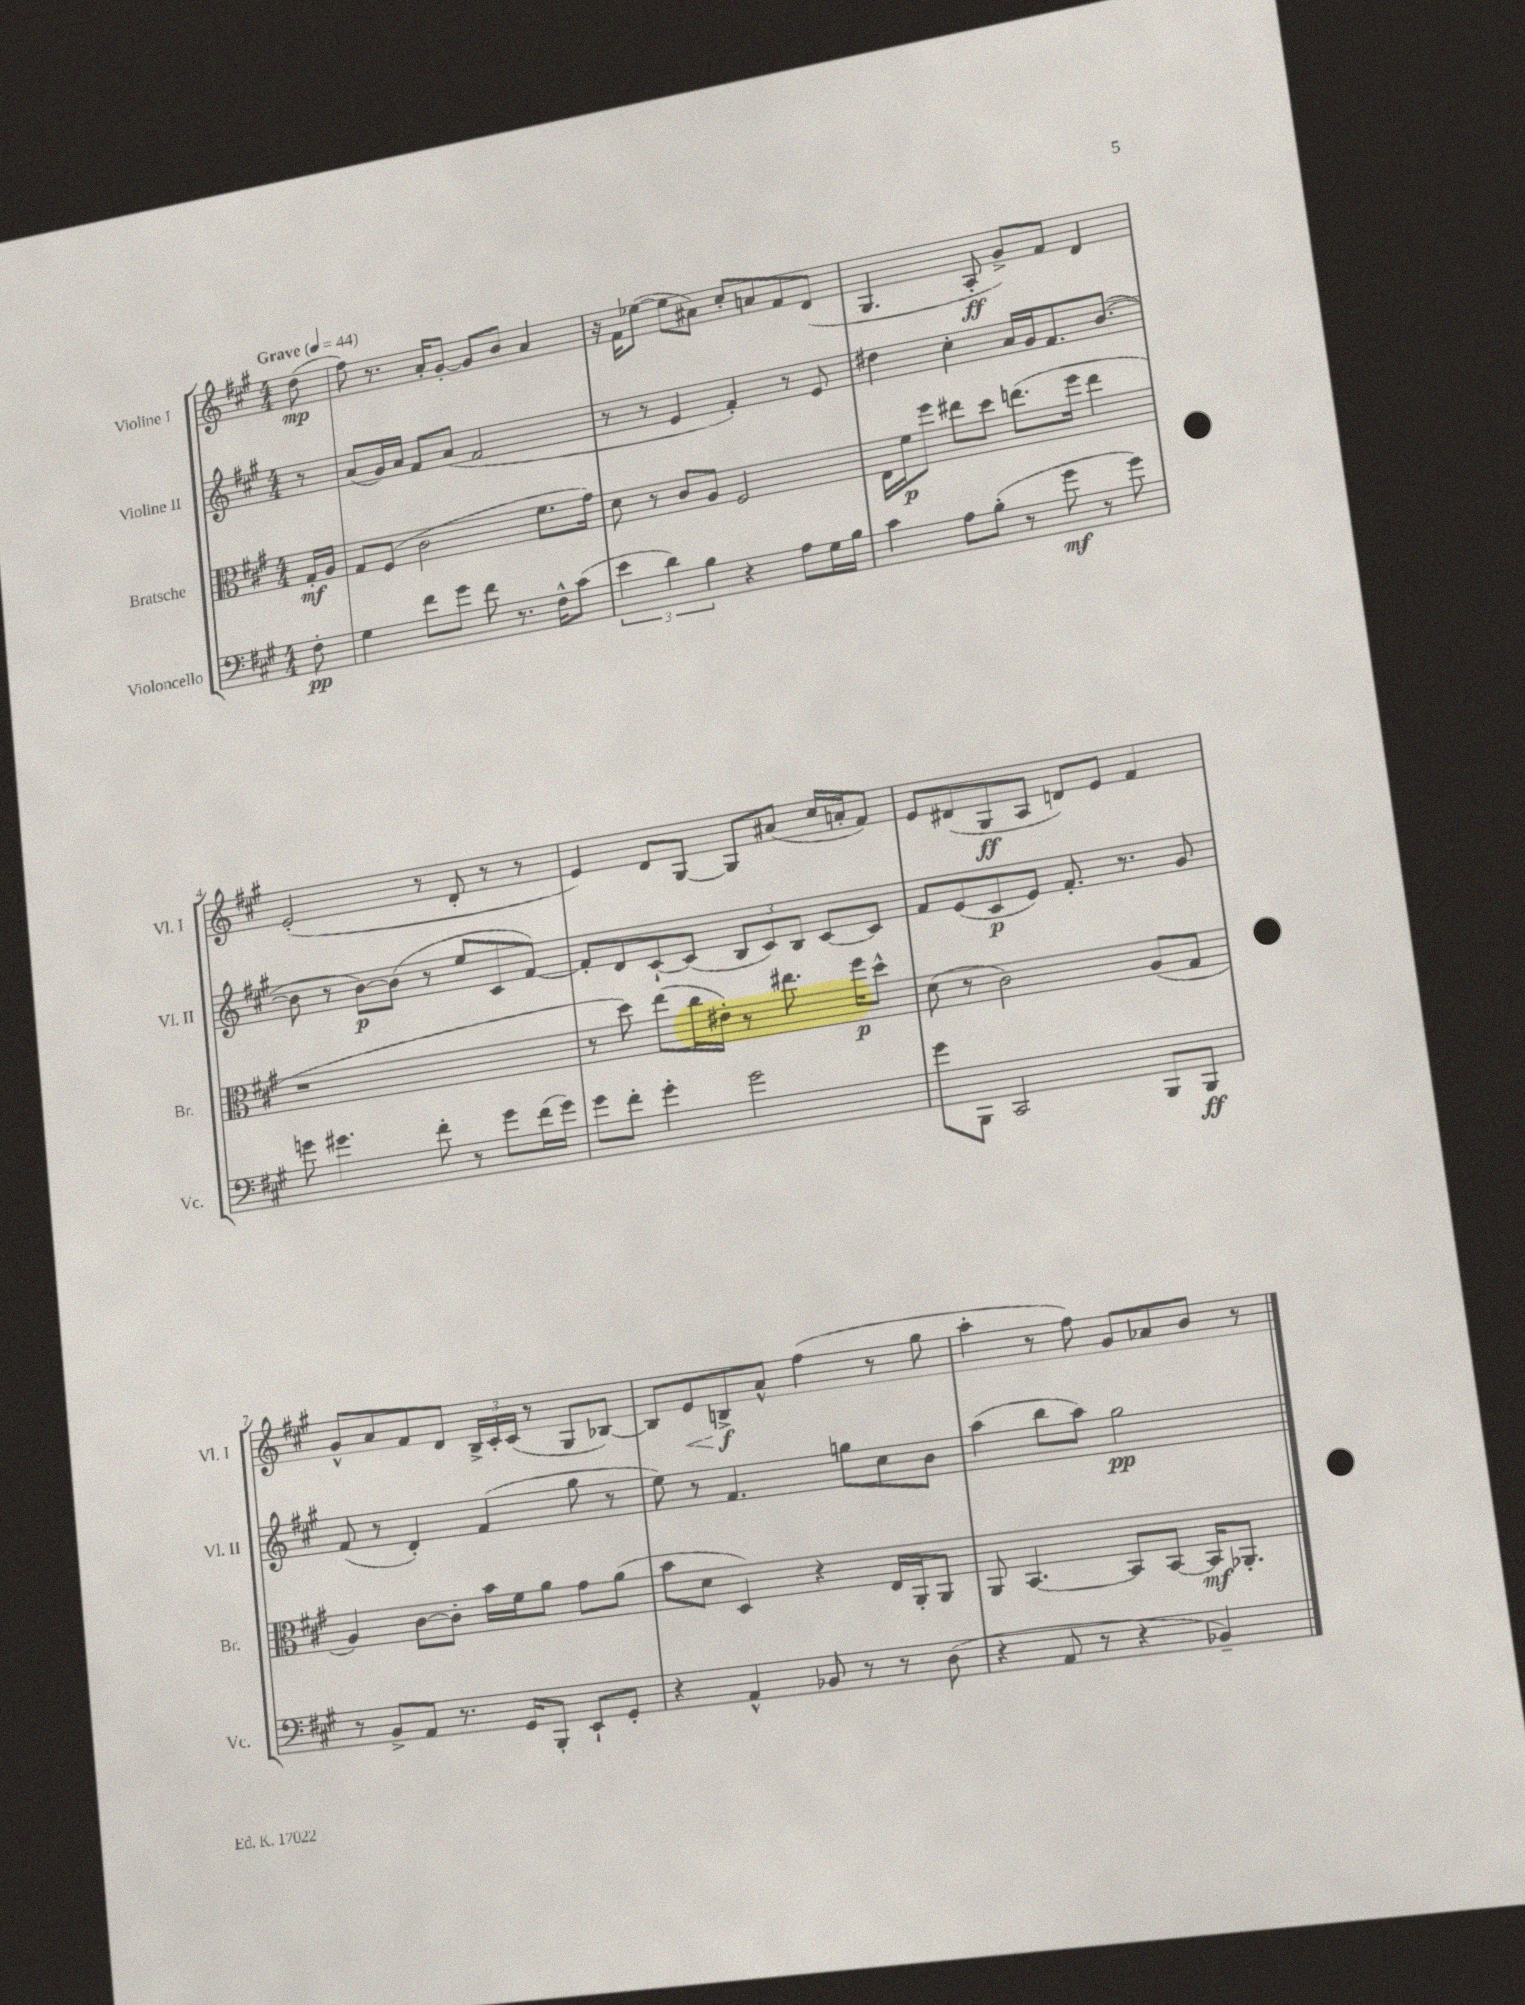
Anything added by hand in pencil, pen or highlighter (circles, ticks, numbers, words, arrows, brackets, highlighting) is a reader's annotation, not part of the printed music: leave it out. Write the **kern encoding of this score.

**kern	**dynam	**kern	**dynam	**kern	**dynam	**kern	**dynam
*part4	*part4	*part3	*part3	*part2	*part2	*part1	*part1
*staff4	*staff4	*staff3	*staff3	*staff2	*staff2	*staff1	*staff1
*I"Violoncello	*	*I"Bratsche	*	*I"Violine II	*	*I"Violine I	*
*I'Vc.	*	*I'Br.	*	*I'Vl. II	*	*I'Vl. I	*
*clefF4	*	*clefC3	*	*clefG2	*	*clefG2	*
*k[f#c#g#]	*	*k[f#c#g#]	*	*k[f#c#g#]	*	*k[f#c#g#]	*
*M4/4	*	*M4/4	*	*M4/4	*	*M4/4	*
*MM44	*	*MM44	*	*MM44	*	*MM44	*
=	=	=	=	=	=	=	=
!	!	!	!	!	!	!LO:TX:a:B:t=Grave	!
8F#'\	pp	16G#'/LL	mf	8r	.	(8dd\	mp
.	.	16A/JJ	.	.	.	.	.
=1	=1	=1	=1	=1	=1	=1	=1
4G#\	.	8G#/L	.	(8a/L	.	8ff#\)	.
.	.	(8F#/J	.	16g#/L)	.	8.r	.
.	.	.	.	16a/JJ	.	.	.
8f#\L	.	2c#\	.	8f#/L	.	.	.
.	.	.	.	.	.	16a'/KL	.
8g#\J	.	.	.	(8a/J	.	[8g#'/J	.
8f#\	.	.	.	2f#/	.	8g#/L]	.
8.r	.	.	.	.	.	8b/J	.
.	.	8.f#\L	.	.	.	4a/	.
16F#^^\KL	.	.	.	.	.	.	.
(8c#\J	.	.	.	.	.	.	.
.	.	16g#\Jk)	.	.	.	.	.
=2	=2	=2	=2	=2	=2	=2	=2
6e\	.	8d\	.	8r	.	16r	.
.	.	.	.	.	.	16f#\KL	.
.	.	8r	.	8r	.	([8ee-X\J	.
6d\)	.	.	.	.	.	.	.
.	.	8c#/L	.	4e/	.	8ee-\L]	.
6B\	.	.	.	.	.	.	.
.	.	8A/J	.	.	.	8a#X\J)	.
4r	.	2F#/	.	4f#'/)	.	8cc#'/L	.
.	.	.	.	.	.	8an/	.
8A\L	.	.	.	8r	.	8f#/	.
16G#\L	.	.	.	8e/	.	(8d/J	.
16B\JJ	.	.	.	.	.	.	.
=3	=3	=3	=3	=3	=3	=3	=3
4c#\	.	16E\LL	.	4dd#X\	.	4.G#/	.
.	.	16f#\J	p	.	.	.	.
.	.	8ff#\J	.	.	.	.	.
8A\L	.	8ee#X\L	.	4cc#'\	.	.	.
(8B'\J	.	8dd\J	.	.	.	8A'/	ff
8r	.	(8.een\L	.	16a/LL	.	8g#^/L)	.
.	.	.	.	16g#/J	.	.	.
8g#\	mf	.	.	8.f#/	.	8f#/J	.
.	.	16ff#\Jk	.	.	.	.	.
8r	.	4ee\	.	.	.	4d/	.
.	.	.	.	([8.b/J	.	.	.
8g#\)	.	.	.	.	.	.	.
!!LO:LB:g=z
=4	=4	=4	=4	=4	=4	=4	=4
8gn\	.	1r	.	8b\]	.	(2e'/	.
4.g#X\	.	.	.	8r	.	.	.
.	.	.	.	[8b\L)	p	.	.
.	.	.	.	(8b\J]	.	.	.
8f#'\	.	.	.	8r	.	8r	.
8r	.	.	.	8ee/L	.	8d'/	.
8g#\L	.	.	.	8c#/	.	8r	.
(16f#\L	.	.	.	[8f#/J)	.	8r	.
16g#\JJ)	.	.	.	.	.	.	.
=5	=5	=5	=5	=5	=5	=5	=5
8g#\L	.	8r	.	8f#'/L]	.	4e/)	.
8f#'\J	.	8dd\)	.	8d/	.	.	.
4g#'\	.	(8ee\L	.	[8c#`/	.	8d/L	.
.	.	16cc#\L	.	(8c#/J]	.	[8G#/J	.
.	.	16e#X'\JJ)	.	.	.	.	.
2g#\	.	8r	.	12B/L	.	8G#/L]	.
.	.	.	.	12c#/)	.	.	.
.	.	8.ee#X\	.	.	.	(8a#X/J	.
.	.	.	.	12B/J	.	.	.
.	.	.	.	[8c#/L	.	16cc#/LL	.
.	.	16ff#\KL	p	.	.	16an'/J	.
.	.	8dd^^\J	.	8c#/J]	.	8f#/J)	.
=6	=6	=6	=6	=6	=6	=6	=6
8g#\L	.	(8d\	.	8f#/L	.	8e/L	.
8BBB\J	.	8r	.	(8e/	.	(8d#X/	.
2CC#/	.	2c#\)	.	8c#/	p	8G#/	ff
.	.	.	.	8e/J)	.	8A/J	.
.	.	.	.	8.f#'/	.	8dn/L)	.
.	.	.	.	.	.	8e/J	.
.	.	.	.	8.r	.	.	.
8BBB/L	.	(8A/L	.	.	.	4f#/	.
8BBB/J	ff	8G#/J	.	8g#/	.	.	.
!!LO:LB:g=z
=7	=7	=7	=7	=7	=7	=7	=7
8r	.	4A/)	.	(8f#/	.	8g#^^/L	.
8BB^/L	.	.	.	8r	.	8a/	.
8AA/J	.	[8c#\L	.	4d'/)	.	8f#/	.
8.r	.	8c#'\J]	.	.	.	8d/J	.
.	.	16b\LL	.	(4f#/	.	24B^/LL	.
.	.	.	.	.	.	24c#'/	.
16GG#/KL	.	16f#\J	.	.	.	.	.
.	.	.	.	.	.	(24c#/JJ	.
8BBB'/J	.	8a\J	.	.	.	8r	.
8EE`/L	.	8g#\L	.	8gg#\	.	8G#/L	.
8GG#'/J	.	(8a\J	.	8r	.	[8B-X/J)	.
=8	=8	=8	=8	=8	=8	=8	=8
4r	.	8b\L	.	8ee\)	.	8B-/L]	.
!	!	!	!	!	!	!	!LO:HP:b
.	.	8d\J	.	8r	.	8e/	<
4AA^^/	.	4D/)	.	4.f#/	.	8Bn^/	f
.	.	.	.	.	.	8a^^/J	[
8BB-X/	.	4r	.	.	.	(4ff#\	.
8r	.	.	.	8ggn\L	.	.	.
8r	.	16E/LL	.	8cc#\	.	8r	.
.	.	16AA'/J	.	.	.	.	.
(8D\	.	8AA/J	.	8b\J	.	8gg#\	.
=9	=9	=9	=9	=9	=9	=9	=9
4r	.	8AA/	.	(4aa\	.	4aa'\	.
.	.	[4.BB/	.	.	.	.	.
8AA/	.	.	.	8bb\L	.	8r	.
8r	.	.	.	8aa\J)	.	8ff#\)	.
4r	.	8BB/L]	.	2gg#\	pp	8g#/L	.
.	.	[8BB/J	.	.	.	8a-X/	.
4BB-X~/)	.	16BB/KL]	mf	.	.	8b/J	.
.	.	8.AA-X'/J	.	.	.	.	.
.	.	.	.	.	.	8r	.
==	==	==	==	==	==	==	==
*-	*-	*-	*-	*-	*-	*-	*-
